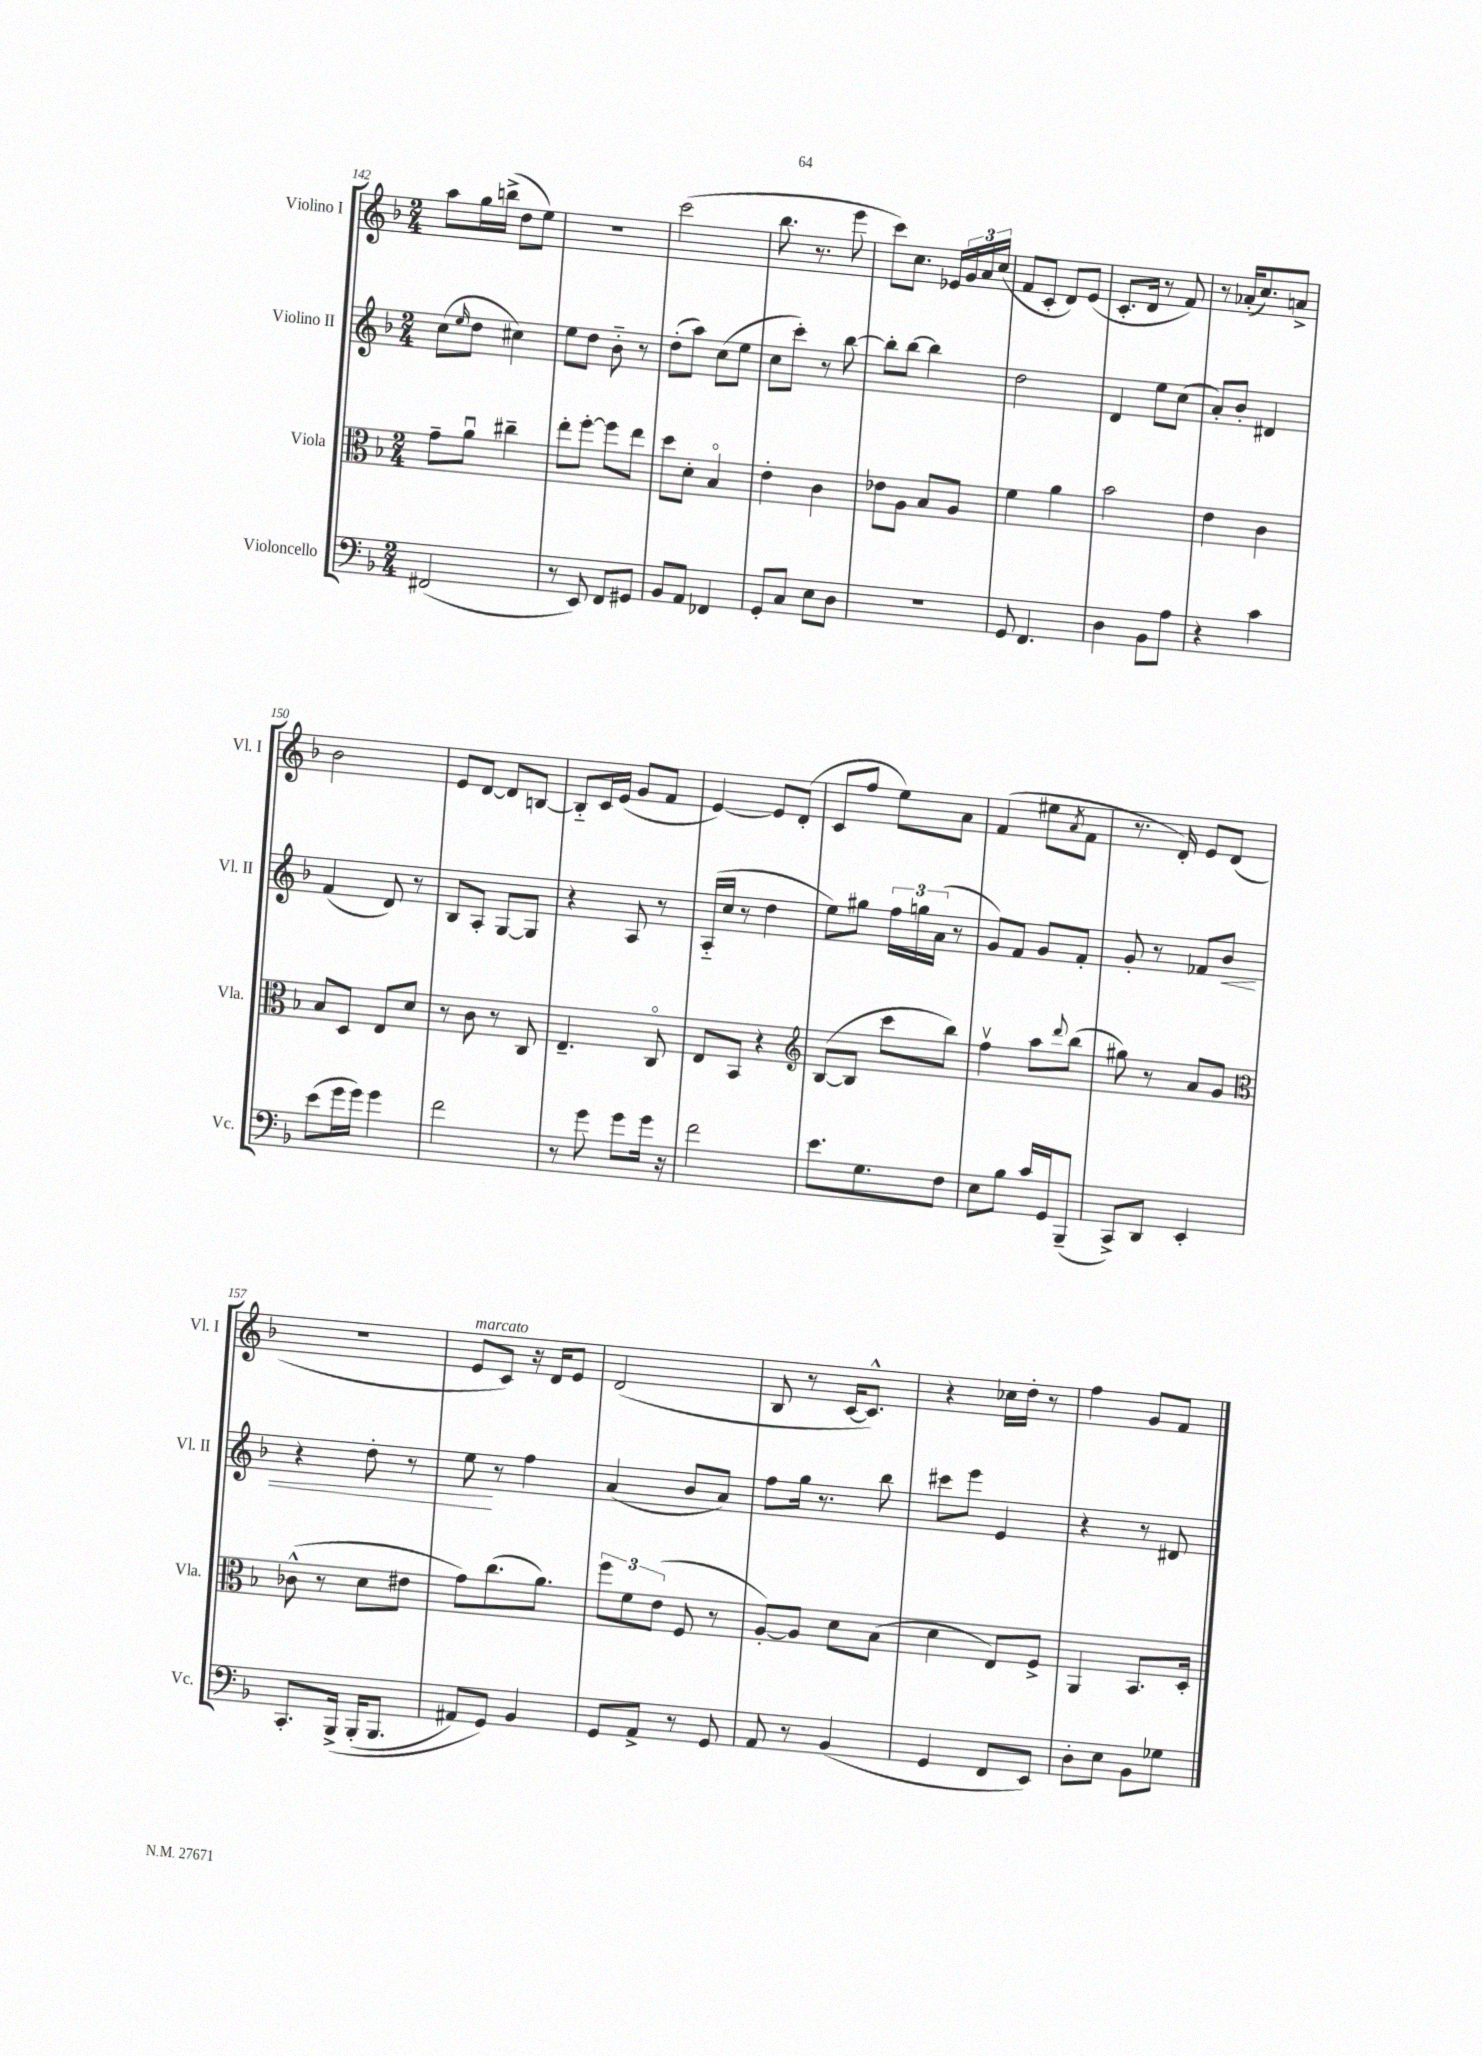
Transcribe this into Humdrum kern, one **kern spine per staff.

**kern	**kern	**kern	**dynam	**kern
*part4	*part3	*part2	*part2	*part1
*staff4	*staff3	*staff2	*staff2	*staff1
*I"Violoncello	*I"Viola	*I"Violino II	*	*I"Violino I
*I'Vc.	*I'Vla.	*I'Vl. II	*	*I'Vl. I
*clefF4	*clefC3	*clefG2	*	*clefG2
*k[b-]	*k[b-]	*k[b-]	*	*k[b-]
*M2/4	*M2/4	*M2/4	*	*M2/4
=142	=142	=142	=142	=142
(2FF#X/	8g~\L	(8cc\L	.	8aa\L
.	.	16qqee/	.	.
.	8au\J	8dd\J	.	16gg\L
.	.	.	.	(16bbn^\JJ
.	4cc#X~\	4cc#X\)	.	8dd\L
.	.	.	.	8ee\J)
=143	=143	=143	=143	=143
8r	8ee'\L	8ee\L	.	2r
8EE/)	[8ff'\J	8dd\J	.	.
8FF/L	8ff\L]	8b-\	.	.
8GG#X/J	8ee\J	8r	.	.
=144	=144	=144	=144	=144
8BB-/L	8dd\L	(8dd'\L	.	(2ccc\
8AA/J	8d'\J	8aa\J)	.	.
4FF-X/	4B-/	(8cc\L	.	.
.	.	8ee\J	.	.
=145	=145	=145	=145	=145
8GG'/L	4e'\	8cc\L	.	8.bb-\
8C/J	.	8ccc'\J)	.	.
.	.	.	.	8.r
8E\L	4c\	8r	.	.
8D\J	.	[8bb-\	.	8eee\
=146	=146	=146	=146	=146
2r	8e-X\L	8bb-'\L]	.	8ccc\L)
.	8A\J	[8bb-\J	.	8.cc\J
.	8B-/L	4bb-\]	.	.
.	.	.	.	16e-X/LL
.	8A/J	.	.	24g/
.	.	.	.	24a/
.	.	.	.	(24cc/JJ
=147	=147	=147	=147	=147
8GG/	4f\	2dd\	.	8f/L
4.FF/	.	.	.	8c'/J
.	4a\	.	.	8d/L)
.	.	.	.	(8e/J
=148	=148	=148	=148	=148
4D\	2b-\	4d/	.	8.c'/L
.	.	.	.	16d/Jk
8BB-\L	.	8ee\L	.	8r
8A\J	.	(8cc\J	.	8f/)
=149	=149	=149	=149	=149
4r	4e\	8a'/L)	.	8r
.	.	8b-'/J	.	(16a-X'/KL
.	.	.	.	8.cc/)
4c\	4c\	4d#X/	.	.
.	.	.	.	8an^/J
!!LO:LB:g=z
=150	=150	=150	=150	=150
(8e\L	8B-/L	(4f/	.	2b-\
16g\L	8D/J	.	.	.
16g\JJ)	.	.	.	.
4g\	8E/L	8d/)	.	.
.	8d/J	8r	.	.
=151	=151	=151	=151	=151
2f\	8r	8B-/L	.	8e/L
.	8c\	8A'/J	.	[8d/J
.	8r	[8G/L	.	8d/L]
.	8C/	8G/J]	.	[8Bn/J
=152	=152	=152	=152	=152
8r	4.E~/	4r	.	8B/L]
8g\	.	.	.	16c/L
.	.	.	.	(16e/JJ
8g\L	.	8A/	.	8g/L
16g\Jk	8C/	8r	.	8f/J
16r	.	.	.	.
=153	=153	=153	=153	=153
2f\	8E/L	(16A/LL	.	[4e/)
.	.	16cc/JJ	.	.
.	8BB-/J	8r	.	.
.	4r	4dd\	.	8e/L]
.	.	.	.	(8d'/J
=154	=154	=154	=154	=154
*	*clefG2	*	*	*
8.e\L	([8B-/L	8ee\L)	.	8c/L
.	8B-/J]	8gg#X\J	.	8ff/J
8.G\	.	.	.	.
.	8ccc\L	24ff\LL	.	8ee\L)
.	.	24ggn\	.	.
.	.	(24a\JJ	.	.
8F\J	8bb-\J)	8r	.	8a\J
=155	=155	=155	=155	=155
8E\L	4ffv\	8g/L)	.	(4f/
8B-\J	.	8f/J	.	.
16c/LL	8aa\L	8g/L	.	8ee#X\L
16GG/J	.	.	.	.
.	8qqddd/	.	.	8qa/
(8BBB-~/J	(8bb-\J	8f'/J	.	8f\J
=156	=156	=156	=156	=156
8CC^/L)	8gg#X\)	8g'/	.	8.r
8DD/J	8r	8r	.	.
.	.	.	.	16d'/)
4EE'/	8a/L	8f-X/L	.	8e/L
!	!	!	!LO:HP:b	!
.	8g/J	8b-/J	<	(8d/J
!!LO:LB:g=z
=157	=157	=157	=157	=157
*	*clefC3	*	*	*
8.CC'/L	(8c-X^^\	4r	.	2r
.	8r	.	.	.
(16BBB-^/Jk	.	.	.	.
(16BBB-'/KL	8d\L	8dd'\	.	.
8.BBB-/J	.	.	.	.
.	8e#X\J	8r	.	.
=158	=158	=158	=158	=158
!	!	!	!	!LO:TX:a:i:t=marcato
8AA#X/L)	8g\L)	8ee\	.	8e/L
8GG/J)	(8.cc\	8r	[	8c/J)
4BB-/	.	4ff\	.	16r
.	8.a\J)	.	.	16d/KL
.	.	.	.	8e/J
=159	=159	=159	=159	=159
8GG/L	12ff\L	(4a/	.	(2d/
.	12f\	.	.	.
8AA^/J	.	.	.	.
.	(12e\J	.	.	.
8r	8F/	8b-/L	.	.
8GG/	8r	8a/J)	.	.
=160	=160	=160	=160	=160
8AA/	[8A'/L)	8ff\L	.	8B-/
8r	8A/J]	16gg\Jk	.	8r
.	.	8.r	.	.
(4BB-/	8d\L	.	.	[16c/KL
.	.	.	.	8.c^^/J])
.	(8B-\J	8bb-\	.	.
=161	=161	=161	=161	=161
4GG/	4d\	8ccc#X\L	.	4r
.	.	8eee\J	.	.
8FF/L	8E/L)	4e/	.	16cc-X\LL
.	.	.	.	16dd'\JJ
8EE/J)	8F^/J	.	.	8r
=162	=162	=162	=162	=162
8D'\L	4AA/	4r	.	4ff\
8E\J	.	.	.	.
8BB-\L	8.BB-/L	8r	.	8g/L
8G-X\J	.	8d#X/	.	8f/J
.	16D'/Jk	.	.	.
==	==	==	==	==
*-	*-	*-	*-	*-
